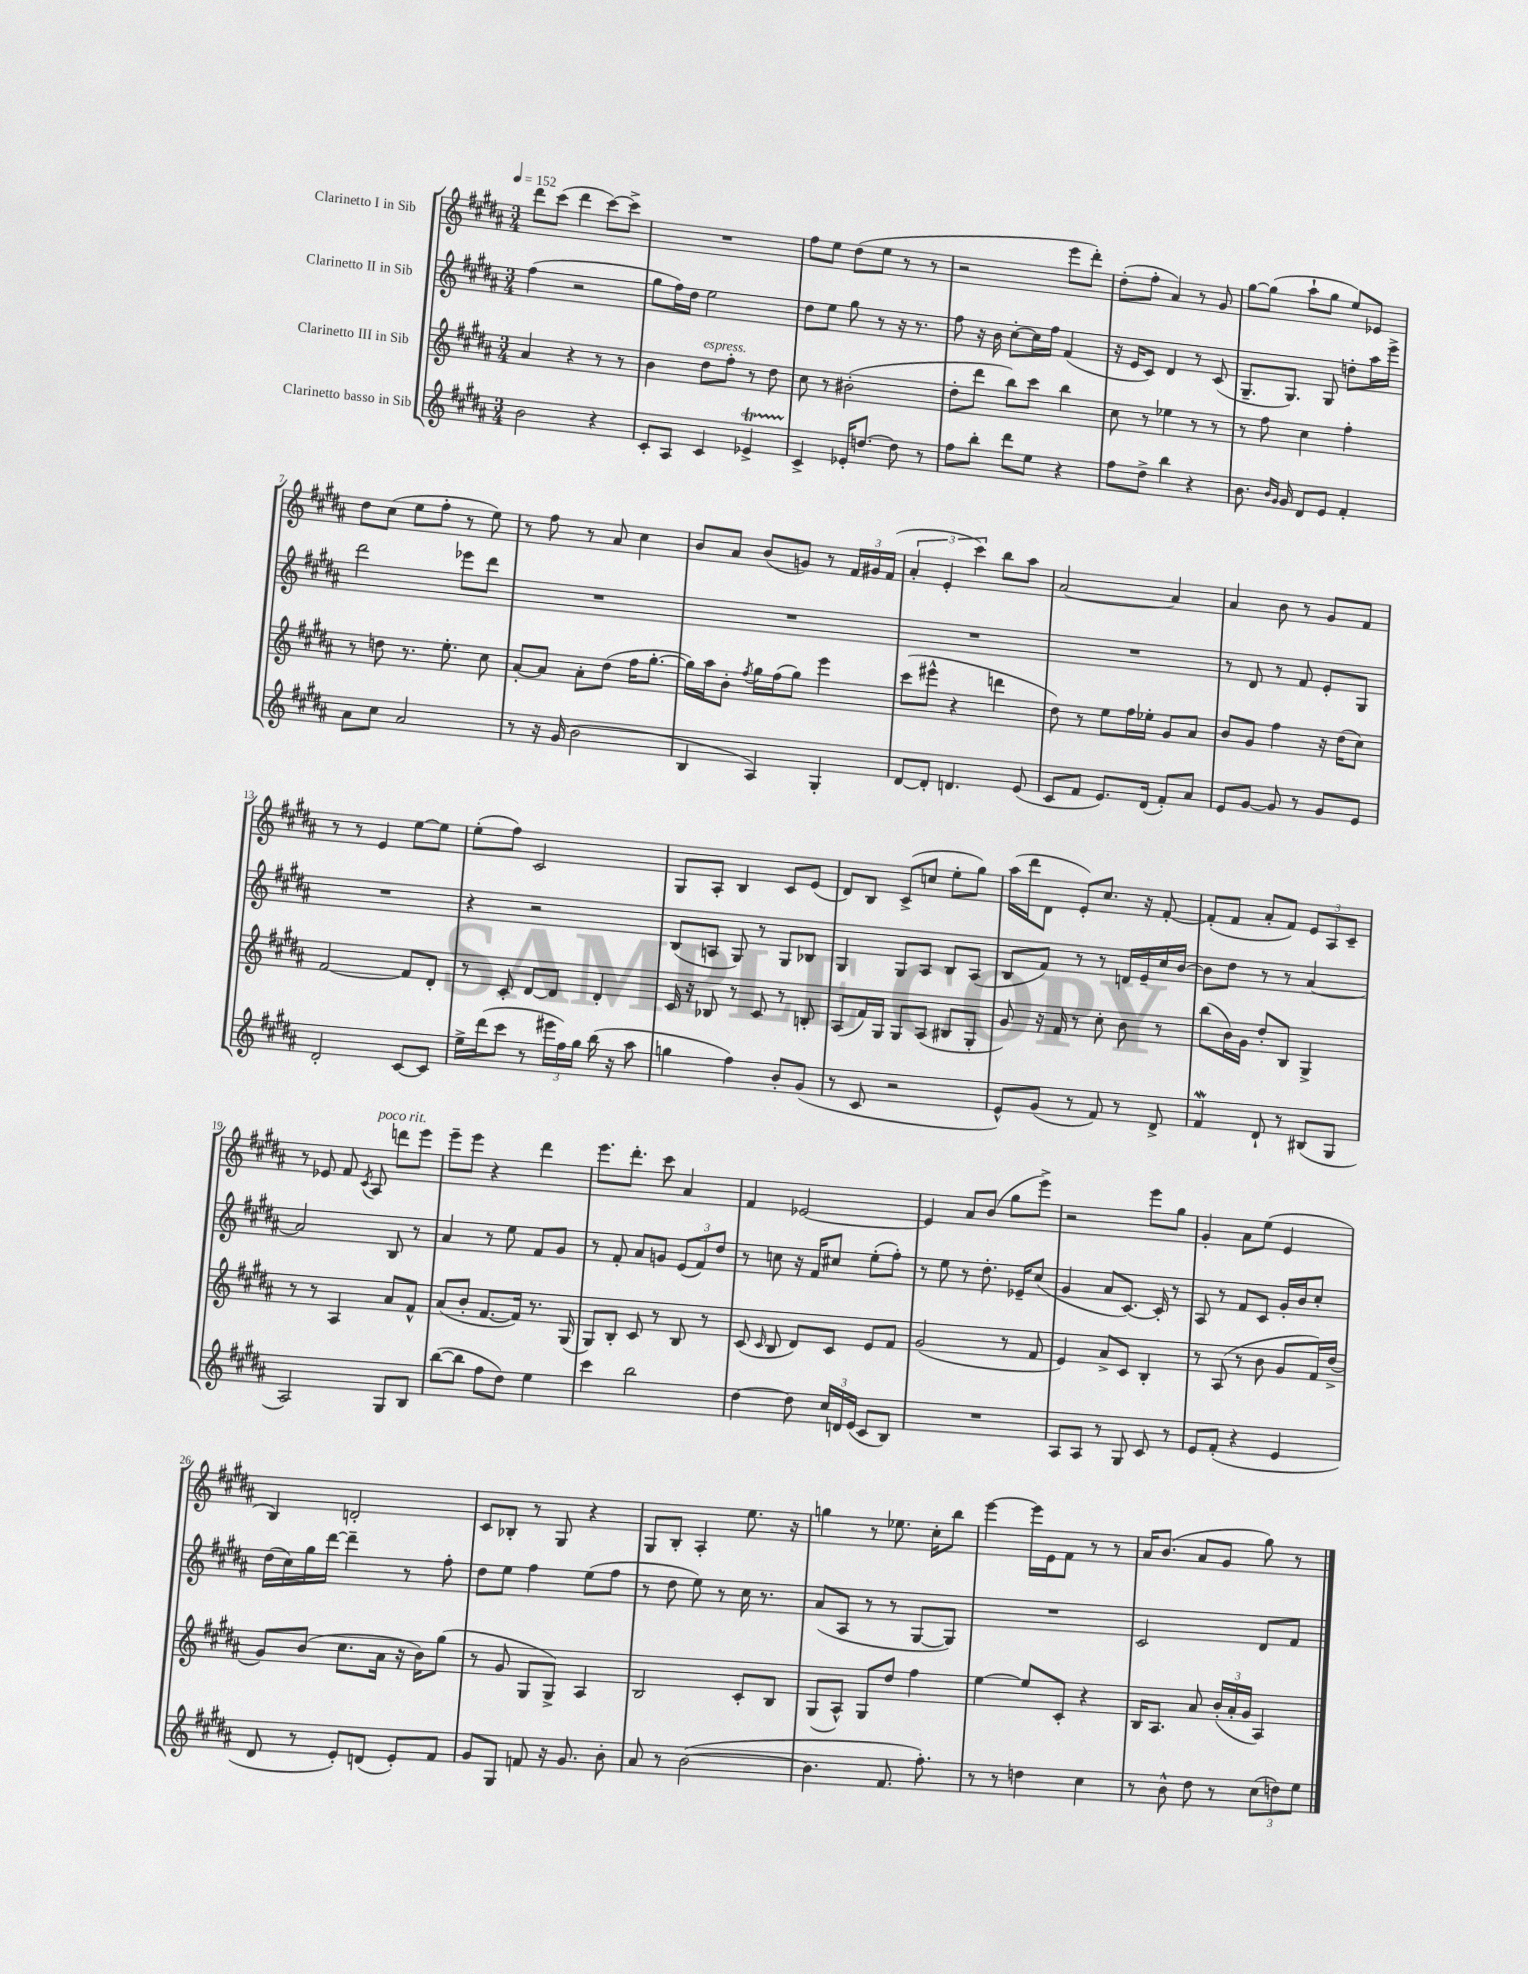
<<
\new StaffGroup <<
\new Staff = "s0" \with { instrumentName = "Clarinetto I in Sib" } {
    \clef treble \key b \major \numericTimeSignature \time 3/4 \tempo 4 = 152
    \autoBeamOff dis'''8[ cis'''8]( dis'''4 cis'''8[~) cis'''8]-> |
    R2. |
    fis''8[ e''8] dis''8[( e''8] r8 r8 |
    r2 e'''8[ dis'''8]-.) |
    dis''8[-.( fis''8]-. ais'4) r8 gis'8 |
    gis''8[~ gis''8]( ais''8[-! gis''8] e''8[) ees'8] |
    dis''8[ cis''8]( e''8[ fis''8]-. r8 e''8) |
    r8 fis''8 r8 ais'8 cis''4 |
    b'8[ ais'8] b'8[( g'8]) r8 \tuplet 3/2 { fis'16[ gis'16 fis'16]( } |
    \tuplet 3/2 { ais'4-. e'4-. cis'''4) } b''8[ ais''8] |
    ais'2~ ais'4 |
    ais'4 b'8 r8 gis'8[ fis'8] |
    r8 r8 e'4 e''8[~ e''8] |
    e''8[-.( fis''8]) cis'2 |
    gis8[ ais8]-. b4 cis'8[ e'8]( |
    dis'8[) b8] cis'8[->( c''8] e''8[-. gis''8]) |
    ais''16[( dis'''16 dis'8] e'8[-.) cis''8.] r16 fis'8~-. |
    fis'8[-.( fis'8] ais'8[-. fis'8]) \tuplet 3/2 { e'8[ ais8 cis'8]-- } |
    r8 ees'8 fis'8 \acciaccatura { cis'8 } ais8^\markup { \italic "poco rit." } d'''8[ e'''8] |
    e'''8[-- e'''8] r4 dis'''4 |
    e'''8.[ dis'''8.]-. cis'''8 ais'4 |
    fis'4 ees'2~ |
    ees'4 ais'8[ b'8]( gis''8[ e'''8]->) |
    r2 e'''8[ gis''8] |
    gis'4-. ais'8[ e''8]( e'4 |
    b4) d'2-. |
    cis'8[ bes8]-. r8 gis8 r4 |
    gis8[ b8]-. ais4-. e''8. r16 |
    g''4 r8 ees''8. cis''16[-. b''8] |
    e'''4~ e'''16[ e'16 fis'8] r8 r8 |
    ais'16[ b'8.]( ais'8[ gis'8] gis''8) r8 \bar "|." |
}
\new Staff = "s1" \with { instrumentName = "Clarinetto II in Sib" } {
    \clef treble \key b \major \numericTimeSignature \time 3/4
    \autoBeamOff fis''4( r2 |
    gis''8[ fis''16) dis''16] e''2 |
    dis''8[ e''8] gis''8 r8 r16 r8. |
    fis''8 r16 b'16 cis''8[~-. cis''16 fis''16] fis'4( |
    r16 e'16[ cis'8]) dis'4 r8 cis'8( |
    gis8.[-- gis8.]) gis8 d''8[-. ais''16 e'''16]-> |
    dis'''2 ees'''8[ dis'''8] |
    R2. |
    R2. |
    R2. |
    R2. |
    r8 dis'8 r8 fis'8 e'8[-. gis8] |
    R2. |
    r4 r2 |
    b8[( a8] gis8) r8 gis8[ bes8] |
    gis4 gis8[ ais8] b8[ ais8]( |
    b8[ fis'8]) r8 r8 d'16[ e'16-- cis''16 b'16]~ |
    b'8[ dis''8] r8 r8 ais'4~ |
    ais'2 b8 r8 |
    ais'4 r8 e''8 fis'8[ gis'8] |
    r8 fis'8-. ais'8[ g'8] \tuplet 3/2 { e'8[( fis'8) dis''8] } |
    r8 c''8 r16 fis'16[ cis''8] e''8[-.( fis''8]-.) |
    r8 e''8 r8 dis''8.-. ees'16[-- cis''8]( |
    gis'4 ais'8[ cis'8.]~) cis'16-. r8 |
    ais8 r8 fis'8[ cis'8] gis'16[-. b'16 cis''8]-. |
    dis''16[( cis''16) gis''16 dis'''16]~ dis'''4-- r8 fis''8-. |
    dis''8[ e''8] fis''4 e''8[( fis''8] |
    r8 dis''8 e''8) r8 cis''16 r8. |
    ais'8[( ais8] r8 r8 gis8[~ gis8]) |
    R2. |
    cis'2 dis'8[ fis'8] \bar "|." |
}
\new Staff = "s2" \with { instrumentName = "Clarinetto III in Sib" } {
    \clef treble \key b \major \numericTimeSignature \time 3/4
    \autoBeamOff ais'4 r4 r8 r8 |
    b'4 dis''8[^\markup { \italic "espress." } fis''8]-. r8 dis''8 |
    cis''8 r8 bis'2-.( |
    dis''8[-. dis'''8] b''8[) cis'''8] b''4 |
    cis''8 r8 ees''4 r8 r8 |
    r8 fis''8 cis''4 fis''4-. |
    r8 d''8 r8. e''8.-. cis''8 |
    ais'8[~-. ais'8] ais'8[-. dis''8]( fis''16[ gis''8.]~-. |
    gis''16[) ais''16 b'8]-. \acciaccatura { fis''8 } gis''16[ fis''16( gis''8]) e'''4 |
    cis'''8[( eis'''8]-^ r4 d'''4 |
    dis''8) r8 e''8[ fis''16 ees''16]-. gis'8[ ais'8] |
    b'8[ gis'8] fis''4 r16 dis''16[( cis''8]) |
    fis'2~ fis'8[ dis'8]-. |
    r8 cis'8-. dis'8[~ dis'8] dis'4-. |
    cis'16 r16 bes8 r8 cis'8 r8 b8-. |
    ais8[( fis'16) gis16] gis8[ ais8]( bis8[ gis8]-. |
    gis'8) r16 fis'16 r8 cis''8-. b'8 r8 |
    b''8[( b'16) gis'16] dis''8[-. b8] gis4-> |
    r8 r8 ais4 ais'8[ fis'8]-^ |
    ais'8[( b'8]-. fis'8.[~ fis'16]) r8. gis16( |
    gis8[) b8]-. cis'8 r8 b8 r8 |
    cis'8( \grace { cis'16 } b8 dis'8[) cis'8] e'8[ fis'8] |
    gis'2( r8 fis'8 |
    e'4) ais'8[-> cis'8] b4-. |
    r8 ais8( r8 b'8 gis'8[ fis'16) dis''16]->( |
    gis'8[) b'8]( cis''8.[ ais'16] r16 b'16[) gis''8]( |
    r8 gis'8 gis8[ gis8]->) ais4 |
    b2 cis'8[-. b8] |
    gis8[( ais8]-^) gis8[ dis''8] fis''4 |
    e''4~ e''8[ cis'8]-. r4 |
    b16[ ais8.] ais'8 \tuplet 3/2 { b'16[-.( ais'16-. gis'16] } ais4) \bar "|." |
}
\new Staff = "s3" \with { instrumentName = "Clarinetto basso in Sib" } {
    \clef treble \key b \major \numericTimeSignature \time 3/4
    \autoBeamOff b'2 r4 |
    cis'8[-. ais8] cis'4 ees'4->\startTrillSpan |
    cis'4->\stopTrillSpan ees'16[-. d''8.]~ d''8 r8 |
    fis''8[ b''8]-. dis'''8[ e''8] r4 |
    fis''8[ dis''8]-> b''4 r4 |
    b'8. \grace { b'16[ gis'16] } gis'16 dis'8[ e'8] fis'4-. |
    ais'8[ cis''8] ais'2 |
    r8 r16 gis'16( b'2 |
    b4 ais4) gis4-. |
    dis'8[~ dis'8]-. d'4. e'8( |
    cis'8[ fis'8] e'8.[) dis'16]( fis'8[-.) ais'8] |
    e'8[ gis'8]~ gis'8 r8 gis'8[ e'8] |
    dis'2-. cis'8[~ cis'8] |
    e''16[-> dis'''16( cis'''8] r8 \tuplet 3/2 { eis'''16[ fis''16) gis''16] } b''16( r16 ais''8 |
    g''4 fis''4) b'8[-. gis'8]( |
    r8 cis'8 r2 |
    e'8[-^) gis'8]( r8 fis'8) r8 dis'8-> |
    fis'4\mordent dis'8-! r8 bis8[( gis8] |
    ais2) gis8[ b8] |
    b''8[~( b''8] fis''8[ dis''8]) e''4 |
    cis'''4 b''2 |
    dis''4~ dis''8 \tuplet 3/2 { cis''16[ d'16 e'16]( } cis'8[ b8]) |
    R2. |
    ais8[ ais8] r8 gis8 cis'8 r8 |
    e'8[ fis'8]-.( r4 e'4 |
    dis'8 r8 e'8[-.) d'8]( e'8[-.) fis'8] |
    gis'8[ gis8] f'8 r16 gis'8. b'8-. |
    ais'8 r8 b'2~( |
    b'4. fis'8. fis''8.-.) |
    r8 r8 d''4 cis''4 |
    r8 b'8-^ dis''8 r8 \tuplet 3/2 { cis''8[( d''8) e''8] } \bar "|." |
}
>>
>>
